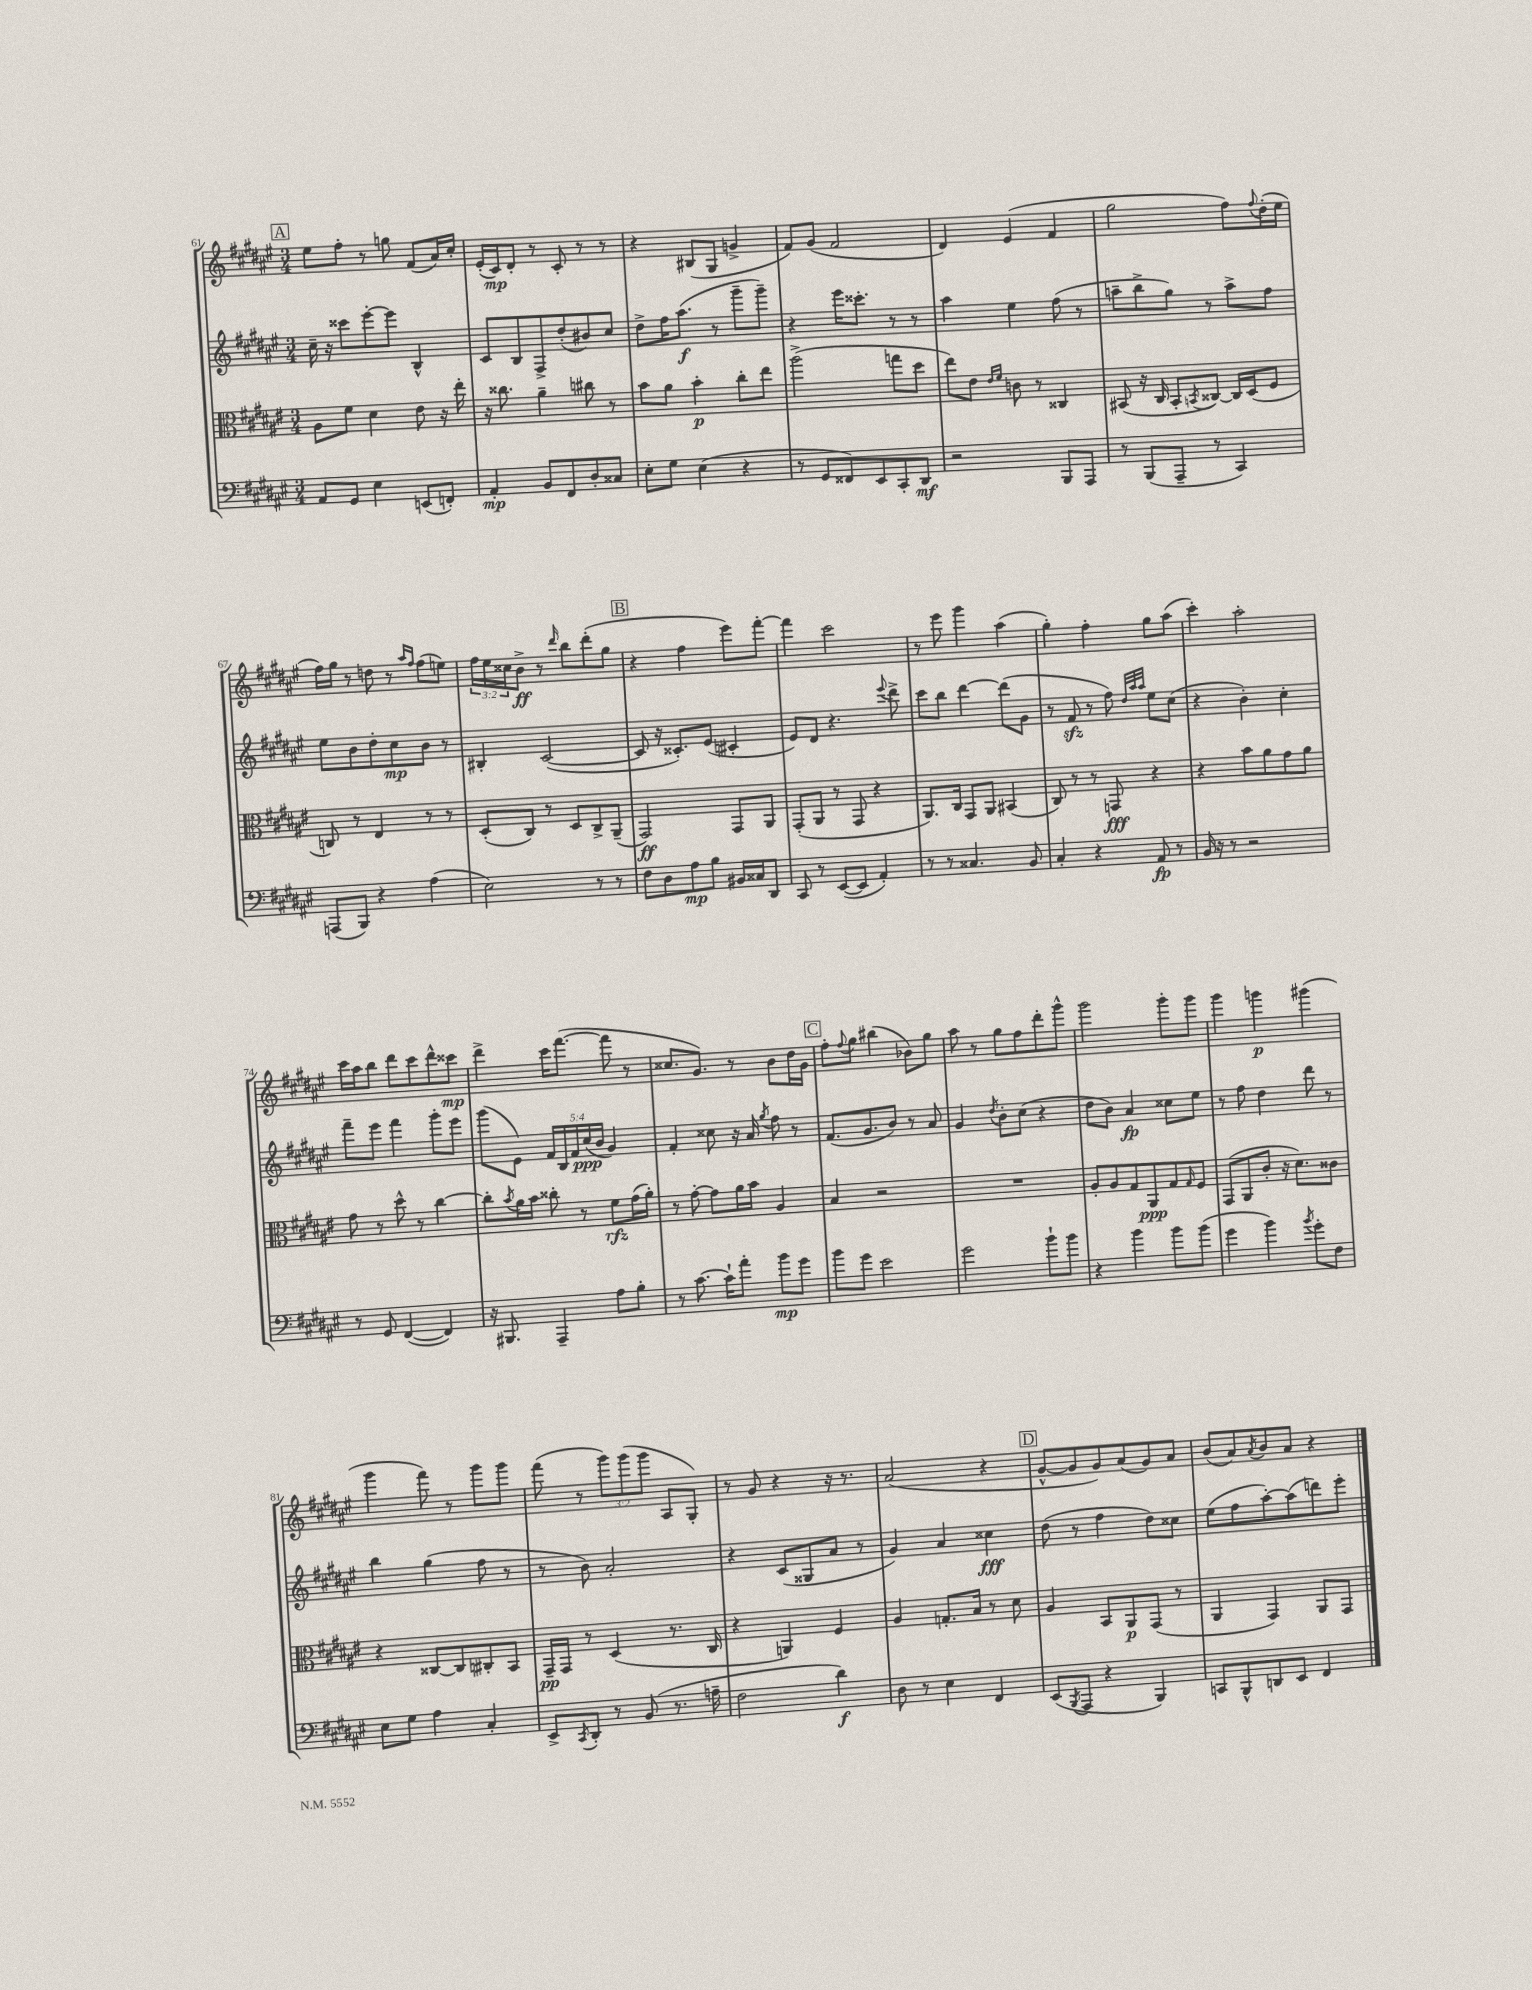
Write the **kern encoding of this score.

**kern	**kern	**kern	**kern
*staff4	*staff3	*staff2	*staff1
*clefF4	*clefC3	*clefG2	*clefG2
*k[f#c#g#d#a#e#]	*k[f#c#g#d#a#e#]	*k[f#c#g#d#a#e#]	*k[f#c#g#d#a#e#]
*M3/4	*M3/4	*M3/4	*M3/4
8AA#/L	8A#\L	16cc#~\	8ee#\L
.	.	16r	.
8GG#/J	8f#\J	8ccc##\L	8ff#'\J
4E#\	4d#\	[8eee#'\	8r
.	.	8eee#\]J	8gg\
(8EE/L	8e#\	4B^^/	(8f#/L
8FF'/J)	16r	.	16a#/L)
.	16ee#'\	.	16cc#'/JJ
=	=	=	=
4AA#'/	16r	8c#/L	(16e#'/LL
.	8.cc##\	.	16c#/J)
.	.	8B/	8d#'/J
8BB/L	4a#~\	8F#^/	8r
8FF#/	.	(8dd#'/	8c#'/
8D#'/	8cc#\	8b#/)	8r
8C##/J	8r	8cc#/J	8r
=	=	=	=
8E#'\L	8b\L	8dd#^\L	4r
8G#\J	8a#\J	16ff#\K	.
.	.	(8.aa#\J	.
(4E#\	4b'\	.	(8B#/L
.	.	8r	8G#/J
4r	8cc#'\L	8ggg#~\L	4g^/
.	8ee#\J	8ggg#~\J)	.
=	=	=	=
8r	(2aa#^\	4r	8f#/L)
8GG#/L	.	.	(8g#/J
8FF##/)	.	16eee#\LK	2f#/
.	.	8.ccc##'\J	.
8EE#/	.	.	.
8CC#'/	8gg\L	8r	.
8DD#/J	8dd#\J	8r	.
=	=	=	=
2r	8ee#\L)	4aa#\	4d#/)
.	8e#\J	.	.
.	16qqe#/LL	.	.
.	16qqf#/JJ	.	.
.	8c\	4ee#\	(4e#/
.	8r	.	.
8BBB/L	4C##/	(8ff#\	4f#/
8AAA#/J	.	8r	.
=	=	=	=
8r	(8BB#/	8aa~\L	2gg#\
(8BBB/L	16r	8bb^\	.
.	16C#/	.	.
8AAA#~/J	8BB#'/L	8gg#\J)	.
.	8qBB/	.	.
8r	[8C##/J)	8r	.
4CC#/)	16C##/]LL	8aa^\L	8ff#\L)
.	(16D#/J	.	.
.	.	.	8qqff#/
.	8F#/J	8ff#\J	(16dd#'\L
.	.	.	16ee#\JJ
=	=	=	=
(8AAA/L	8C/)	8ee#\L	16ff#\LL)
.	.	.	16gg#\JJ
8BBB/J)	8r	8b\	8r
4r	4E#/	8dd#'\	8dd\
.	.	8cc#\	8r
.	.	.	16qqaa#/LL
.	.	.	16qqff#/JJ
(4A#\	8r	8b\J	(8ff#\L
.	8r	8r	8ee\J)
=	=	=	=
2E#\)	(8D#'/L	4B#'/	24ff#\LL
.	.	.	24ee#\
.	.	.	24cc##\J
.	8C#/J)	.	8b^\J
.	8r	([2c#/	8r
.	.	.	16qqddd#/
.	8D#/L	.	8bb\L
8r	8C#^/	.	(8ddd#'\
8r	(8AA#~/J	.	8gg#\J
=	=	=	=
8F#\L	2GG#/)	8c#/]	4r
8D#\	.	16r	.
.	.	8.c##'/L)	.
8A#\	.	.	4ff#\
8B\J	.	(8e#/J	.
16BB#/LL	8GG#/L	4c#'/	8eee#\L)
16C##/J	.	.	.
8DD#/J	8AA#/J	.	[8fff#'\J
=	=	=	=
8CC#/	(8GG#'/L	8e#/L)	4fff#\]
8r	8AA#/J	8d#/J	.
([8EE#/L	8r	4.r	2ccc#\
8EE#/]J	8GG#/	.	.
4AA#'/)	4r	.	.
.	.	8qqeee#/	.
.	.	8ddd#^\	.
=	=	=	=
8r	8.AA#/L)	8ccc#\L	8r
8r	.	8bb\J	8eee#\
.	16C#/Jk	.	.
4.C##/	8GG#/L	[4ddd#\	4ggg#\
.	8AA#/J	.	.
.	(4BB#/	(8ddd#\]L	(4aa#\
8BB/	.	8g#\J	.
=	=	=	=
4C#'/	8C#/)	8r	4gg#'\)
.	8r	8f#/	.
4r	8r	8r	4ff#'\
.	8GG/	8ff#\)	.
.	.	32qqdd#/LLL	.
.	.	32qqaa#/	.
.	.	32qqaa#/JJJ	.
8AA#/	4r	8ee#\L	8gg#\L
8r	.	(8cc#\J	(8aa#\J
=	=	=	=
16BB/	4r	4r	4ccc#'\)
16r	.	.	.
8r	.	.	.
2r	8b\L	4b'\)	2aa#'\
.	8a#\	.	.
.	8g#\	4cc#'\	.
.	8a#\J	.	.
=	=	=	=
8r	8g#\	8fff#~\L	16ccc#\LL
.	.	.	16aa#\J
8GG#/	8r	8eee#\J	8bb\J
([4FF#/	8dd#^^\	4fff#\	8ddd#\L
.	8r	.	8ccc#\
4FF#/])	[4cc#\	8ggg#'\L	8ddd#^^\
.	.	8eee#\J	8ccc##\J
=	=	=	=
16r	8cc#'\]L	(8ggg#\L	4ddd#^\
8.BBB#/	.	.	.
.	8qb/	.	.
.	16a#\L	8e#\J)	.
.	16b\JJ	.	.
4AAA#~/	8cc##'\	20f#/LL	16ccc#\LK
.	.	20B/	.
.	.	.	([8.fff#\J
.	.	20f#/	.
.	8r	.	.
.	.	(20cc#/	.
.	.	20b/JJ	.
8A#\L	8f#\L	4g#/)	8fff#\]
8B'\J	(16g#\L	.	8r
.	16a#'\JJ)	.	.
=	=	=	=
8r	8r	4f#'/	8.cc##/L
[8.c#\	[8g#'\	.	.
.	.	.	8.g#/J)
.	8g#\]L	8cc##\	.
16c#`\]LK	.	.	.
8a#'\J	16a#\L	16r	8r
.	16b\JJ	16a#/	.
.	.	8qgg#/	.
8b\L	4A#/	8ff#\	8b\L
8g#\J	.	8r	16dd#\L
.	.	.	16g#\JJ
=	=	=	=
8b\L	4B/	(8.f#/L	8ff#'\L
.	.	.	8qqff#/
8g#\J	.	.	8gg#\J
.	.	8.g#/	.
2e#\	2r	.	(4bb#\
.	.	8b/J)	.
.	.	8r	8b-\L)
.	.	8a#/	8gg#\J
=	=	=	=
2g#\	2.r	4g#/	8aa#\
.	.	.	8r
.	.	8qdd#/	.
.	.	8b'\L	8gg#\L
.	.	(8cc#\J	8ff#\
8b`\L	.	4r	8ddd#'\
8b\J	.	.	8ggg#^^\J
=	=	=	=
4r	8A#'/L	8dd#\L	2ggg#\
.	8A#/	8b\J)	.
4b\	8G#/	4a#/	.
.	8AA#/	.	.
8b\L	8G#/	8cc##\L	8ggg#'\L
.	16qqG#/	.	.
(8b\J	8F#/J	8ee#\J	8ggg#\J
=	=	=	=
4g#\	(8GG#/L	8r	4ggg#\
.	8AA#/	8ff#\	.
4b\)	8c#'/J	4dd#\	4ggg\
.	16r	.	.
.	8.d#\L)	.	.
8qb/	.	.	.
8g#'\L	.	8ddd#\	(4ggg#\
8F#\J	8c##\J	8r	.
=	=	=	=
8E#\L	4r	4bb\	4ggg#\
8G#\J	.	.	.
4A#\	[8C##/L	(4gg#\	8fff#\)
.	8C##/]	.	8r
4C#'/	8C#'/	8ff#\	8ggg#\L
.	8BB/J	8r	8ggg#\J
=	=	=	=
8EE#^/L	16GG#~/LL	8r	(8fff#\
.	16GG#/JJ	.	.
8qCC#/	.	.	.
8DD#'/J	8r	8b\)	8r
8r	(4D#/	2a#'/	12ggg#\L)
.	.	.	(12ggg#\
(8BB/	.	.	.
.	.	.	12ggg#\J
8.r	8.r	.	8A#/L
.	.	.	8G#'/J)
16A~\	16C#/	.	.
=	=	=	=
2F#\	4r	4r	8r
.	.	.	8g#/
.	4AA/)	(8c#/L	4r
.	.	8G##/	.
4d#\)	4F#/	8a#/J	16r
.	.	.	8.r
.	.	8r	.
=	=	=	=
8D#\	4A#/	4g#/)	(2a#/
8r	.	.	.
4E#\	8.G'/L	4a#/	.
.	16B/Jk	.	.
4FF#/	8r	4cc##\	4r
.	8d#\	.	.
=	=	=	=
(8EE#/L	4A#/	(8dd#\	[8g#^^/L
8qBBB/	.	.	.
8AAA#/J	.	8r	8g#/]
4r	8BB/L	4ff#\	8g#/)
.	8AA#/	.	(8a#/
4BBB/)	(8GG#/J	8dd#\L)	8g#/)
.	8r	8cc##\J	8a#/J
=	=	=	=
8CC/L	4AA#/	(8ee#\L	(8b/L
8BBB^^/	.	8ff#\	8a#/)
.	.	.	8qa#/
8DD/	4GG#/)	[8aa#'\)	8b/
8EE#/J	.	(8aa#\]	8a#/J
4FF#/	8AA#/L	8ddd\)	4r
.	8GG#/J	8eee#'\J	.
==	==	==	==
*-	*-	*-	*-
